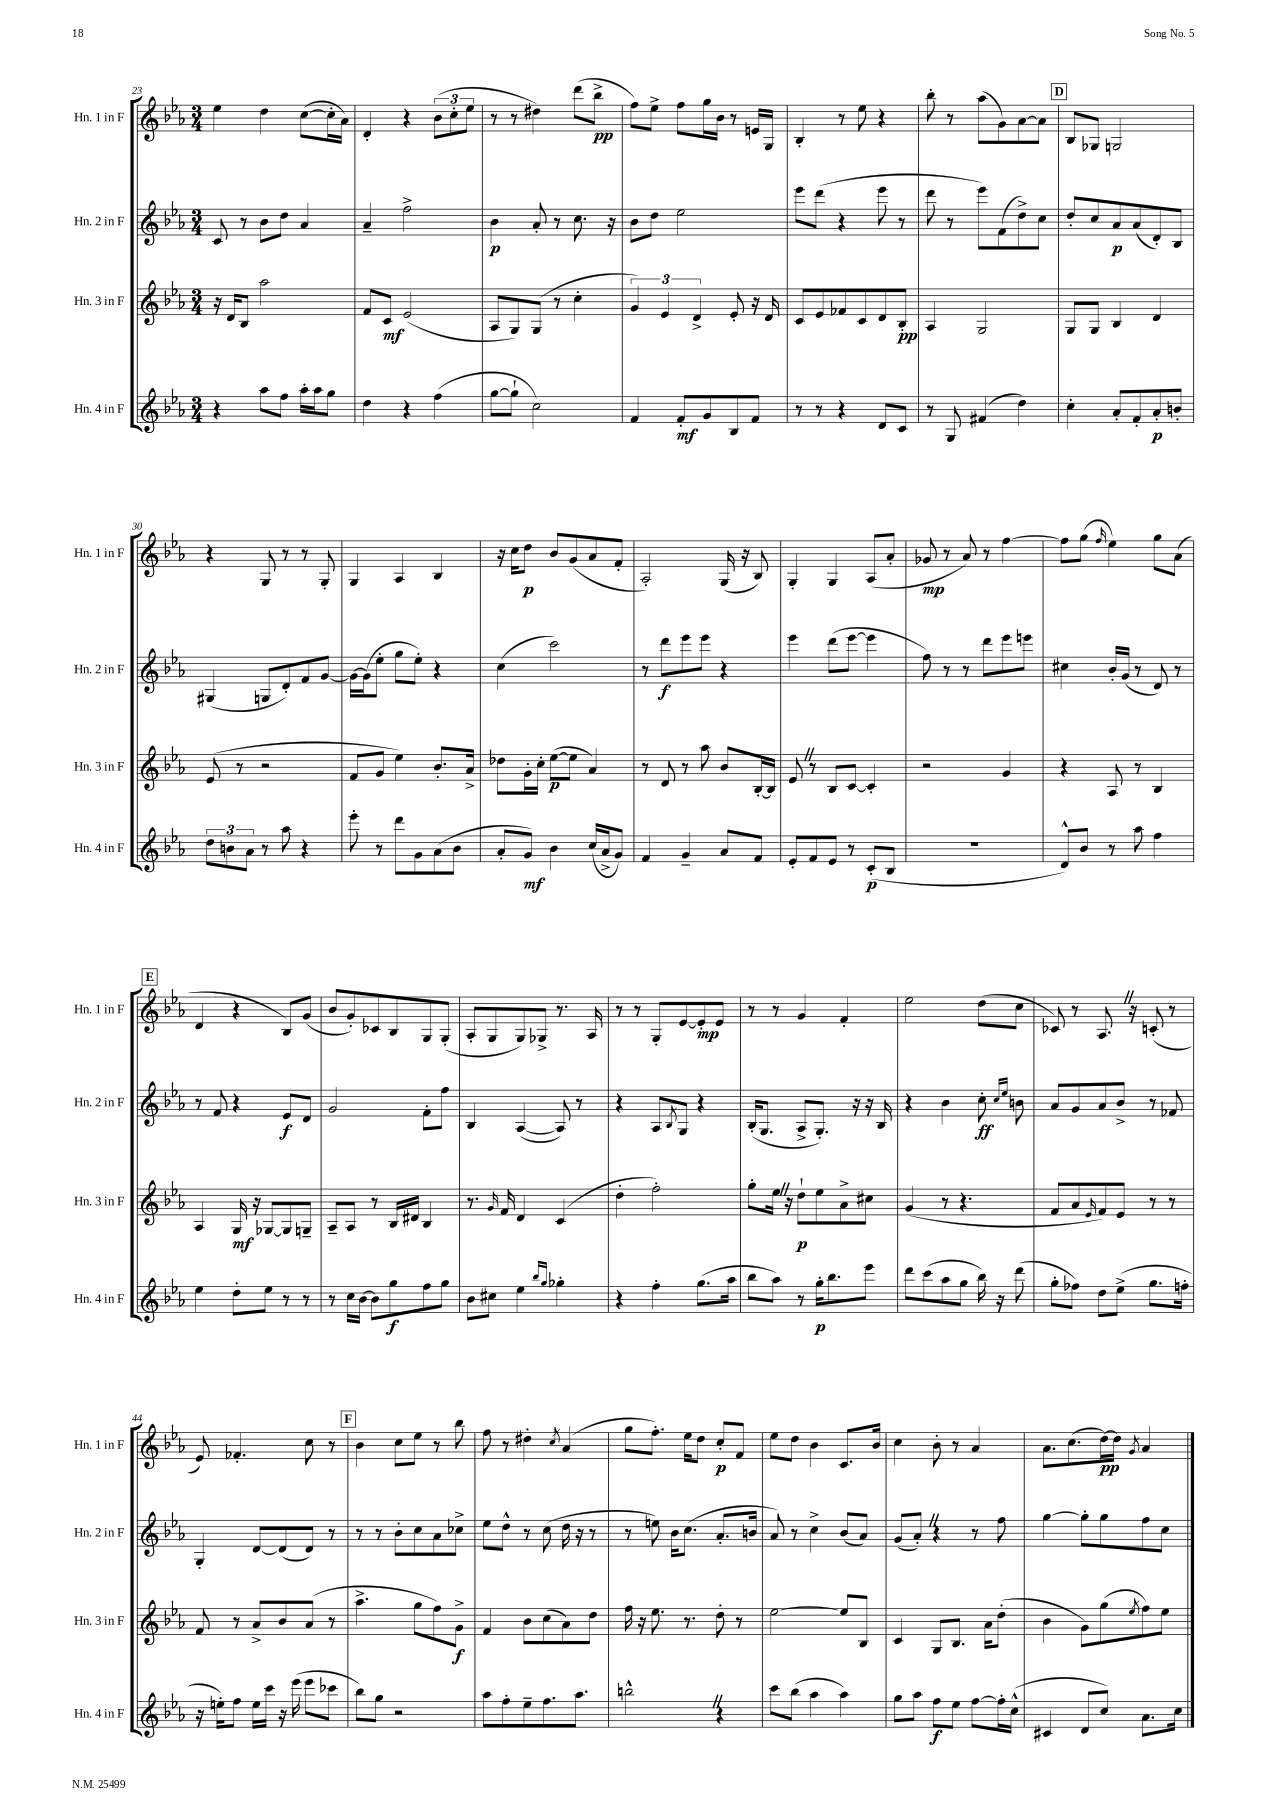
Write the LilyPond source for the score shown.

<<
\new StaffGroup <<
\new Staff = "s0" \with { instrumentName = "Hn. 1 in F" shortInstrumentName = "Hn. 1 in F" } {
    \clef treble \key ees \major \numericTimeSignature \time 3/4
    ees''4 d''4 c''8~( c''16-. aes'16) |
    d'4-. r4 \tuplet 3/2 { bes'8( c''8-. ees''8 } |
    r8 r8 dis''4) d'''8( bes''8->\pp |
    f''8) ees''8-> f''8 g''16 bes'16 r8 e'16 g16 |
    bes4-. r8 ees''8 r4 |
    bes''8-. r8 aes''8( g'8) aes'8~ aes'8 |
    \mark \markup { \box "D" } bes8 ges8 g2 |
    r4 g8 r8 r8 g8-. |
    g4 aes4 bes4 |
    r16 c''16 d''8\p bes'8 g'8( aes'8 f'8-. |
    aes2-.) g16( r16 bes8) |
    g4-. g4 aes8( aes'8-. |
    ges'8\mp r8 aes'8) r8 f''4~ |
    f''8 g''8( \grace { f''16 } ees''4) g''8 aes'8( |
    \mark \markup { \box "E" } d'4 r4 bes8) g'8( |
    bes'8 g'8-.) ces'8 bes8 g8 g8-.( |
    aes8-. g8 g8) ges8-> r8. aes16 |
    r8 r8 g8-. ees'8~ ees'8-.\mp ees'8 |
    r8 r8 g'4 f'4-. |
    ees''2 d''8( c''8 |
    ces'8) r8 aes8. \once \override BreathingSign.text = \markup { \musicglyph "scripts.caesura.straight" } \breathe r16 c'8-.( r8 |
    ees'8) fes'4.-. c''8 r8 |
    \mark \markup { \box "F" } bes'4 c''8 ees''8 r8 bes''8 |
    f''8 r8 dis''4-. \acciaccatura { c''8 } aes'4( |
    g''8 f''8.-.) ees''16 d''8 c''8-.\p f'8 |
    ees''8 d''8 bes'4 c'8. bes'16 |
    c''4 bes'8-. r8 aes'4 |
    aes'8. c''8.( d''16~\pp) d''16 \acciaccatura { g'8 } aes'4 \bar "|." |
}
\new Staff = "s1" \with { instrumentName = "Hn. 2 in F" shortInstrumentName = "Hn. 2 in F" } {
    \clef treble \key ees \major \numericTimeSignature \time 3/4
    c'8 r8 bes'8 d''8 aes'4 |
    aes'4-- f''2-> |
    bes'4\p aes'8-. r8 c''8. r16 |
    bes'8 d''8 ees''2 |
    ees'''8 d'''8( r4 ees'''8 r8 |
    d'''8 r8 ees'''8) f'8( d''8->) c''8 |
    \mark \markup { \box "D" } d''8-. c''8 aes'8\p aes'8( d'8-.) bes8 |
    gis4( g8 d'8-.) f'8 g'8~ |
    g'16~ g'16( ees''8-. g''8 ees''8-.) r4 |
    c''4( c'''2) |
    r8 d'''8\f ees'''8 ees'''8 r4 |
    ees'''4 d'''8( ees'''8~ ees'''4 |
    f''8) r8 r8 d'''8 ees'''8 e'''8 |
    cis''4 bes'16-. g'16( r8 d'8) r8 |
    \mark \markup { \box "E" } r8 f'8 r4 ees'8\f d'8 |
    g'2 f'8-. f''8 |
    bes4 aes4~( aes8) r8 |
    r4 aes8 \acciaccatura { bes8 } g8 r4 |
    bes16-.( g8. aes8-> g8.-.) r16 r16 bes16 |
    r4 bes'4 c''8-.\ff \grace { c''16 ees''16 } b'8 |
    aes'8 g'8 aes'8 bes'8-> r8 fes'8 |
    g4-. d'8~ d'8( d'8) r8 |
    \mark \markup { \box "F" } r8 r8 bes'8-. c''8 aes'8 ces''8-> |
    ees''8 d''8-^ r8 c''8( d''16 r16 r8 |
    r8 e''8) bes'16 c''8.( aes'8.-. b'16 |
    aes'8) r8 c''4-> bes'8( aes'8) |
    g'8( aes'8-.) \once \override BreathingSign.text = \markup { \musicglyph "scripts.caesura.straight" } \breathe r4 r8 f''8 |
    g''4~ g''8-. g''8 f''8 c''8 \bar "|." |
}
\new Staff = "s2" \with { instrumentName = "Hn. 3 in F" shortInstrumentName = "Hn. 3 in F" } {
    \clef treble \key ees \major \numericTimeSignature \time 3/4
    r16 d'16 bes8 aes''2 |
    f'8 c'8\mf ees'2( |
    aes8 g8) g8( r8 c''4-. |
    \tuplet 3/2 { g'4) ees'4 d'4-> } ees'8-. r16 d'16 |
    c'8 ees'8 fes'8 c'8 d'8 bes8-.\pp |
    aes4 g2 |
    \mark \markup { \box "D" } g8 g8 bes4 d'4 |
    ees'8( r8 r2 |
    f'8 g'8 ees''4) bes'8.-. aes'16-> |
    des''8 g'16-. c''16-. ees''8~\p( ees''8 aes'4) |
    r8 d'8 r8 aes''8 bes'8 bes16~-. bes16 |
    ees'8 \once \override BreathingSign.text = \markup { \musicglyph "scripts.caesura.straight" } \breathe r8 bes8 c'8~ c'4-. |
    r2 g'4 |
    r4 aes8 r8 bes4 |
    \mark \markup { \box "E" } aes4 g16\mf r16 ges8~ ges8 g8-- |
    aes8-- aes8 r8 bes16 dis'16 bes4 |
    r8. \grace { g'16 } f'16 d'4 c'4( |
    d''4-. f''2-.) |
    g''8-. ees''16 \once \override BreathingSign.text = \markup { \musicglyph "scripts.caesura.straight" } \breathe r16 d''8-!\p ees''8 aes'8-> cis''8 |
    g'4( r8 r4. |
    f'8 aes'8 \grace { ees'16 } f'8) ees'8 r8 r8 |
    f'8 r8 aes'8-> bes'8 aes'8( r8 |
    \mark \markup { \box "F" } aes''4.-> g''8 f''8) g'8->\f |
    f'4 bes'8 c''8( aes'8) d''8 |
    f''16 r16 ees''8. r8. d''8-. r8 |
    ees''2~ ees''8 bes8 |
    c'4 g8 bes8. aes'16 d''8-.( |
    bes'4 g'8) g''8( \acciaccatura { ees''8 } f''8) ees''8 \bar "|." |
}
\new Staff = "s3" \with { instrumentName = "Hn. 4 in F" shortInstrumentName = "Hn. 4 in F" } {
    \clef treble \key ees \major \numericTimeSignature \time 3/4
    r4 aes''8 f''8 aes''16-. aes''16 g''8 |
    d''4 r4 f''4( |
    g''8~ g''8-! c''2) |
    f'4 f'8-.\mf g'8 bes8 f'8 |
    r8 r8 r4 d'8 c'8 |
    r8 g8 fis'4( d''4) |
    \mark \markup { \box "D" } c''4-. aes'8-. f'8-. aes'8-.\p b'8-. |
    \tuplet 3/2 { d''8 b'8 aes'8 } r8 aes''8 r4 |
    ees'''8-. r8 d'''8 g'8 aes'8( bes'8 |
    aes'8-. g'8\mf) bes'4 c''16( aes'16-> g'8) |
    f'4 g'4-- aes'8 f'8 |
    ees'8-. f'8 ees'8 r8 c'8-.\p( bes8 |
    R2. |
    d'8-^) bes'8 r8 aes''8 f''4 |
    \mark \markup { \box "E" } ees''4 d''8-. ees''8 r8 r8 |
    r8 c''16 bes'16~ bes'8 g''8\f f''8 g''8 |
    bes'8 cis''8 ees''4 \grace { bes''16 g''16 } ges''4-. |
    r4 f''4-. g''8.( aes''16 |
    bes''8 aes''8) r8 g''16-.\p bes''8. ees'''8 |
    d'''8 c'''8( aes''8 g''8 bes''16) r16 d'''8( |
    g''8-. fes''8) d''8 ees''8->( g''8. f''16-. |
    r16 e''16-.) f''8 e''16 c'''16 r16 ees'''16( ees'''8 ces'''8 |
    \mark \markup { \box "F" } bes''8) g''8 r2 |
    aes''8 f''8-. ees''8-- f''8. aes''8. |
    b''2-^ \once \override BreathingSign.text = \markup { \musicglyph "scripts.caesura.straight" } \breathe r4 |
    c'''8 bes''8( aes''4 aes''4) |
    g''8 aes''8 f''8\f ees''8 f''8~ f''16-. c''16-^( |
    cis'4 d'8 c''8) aes'8. c''16 \bar "|." |
}
>>
>>
\layout { \context { \Score currentBarNumber = #23 } }
